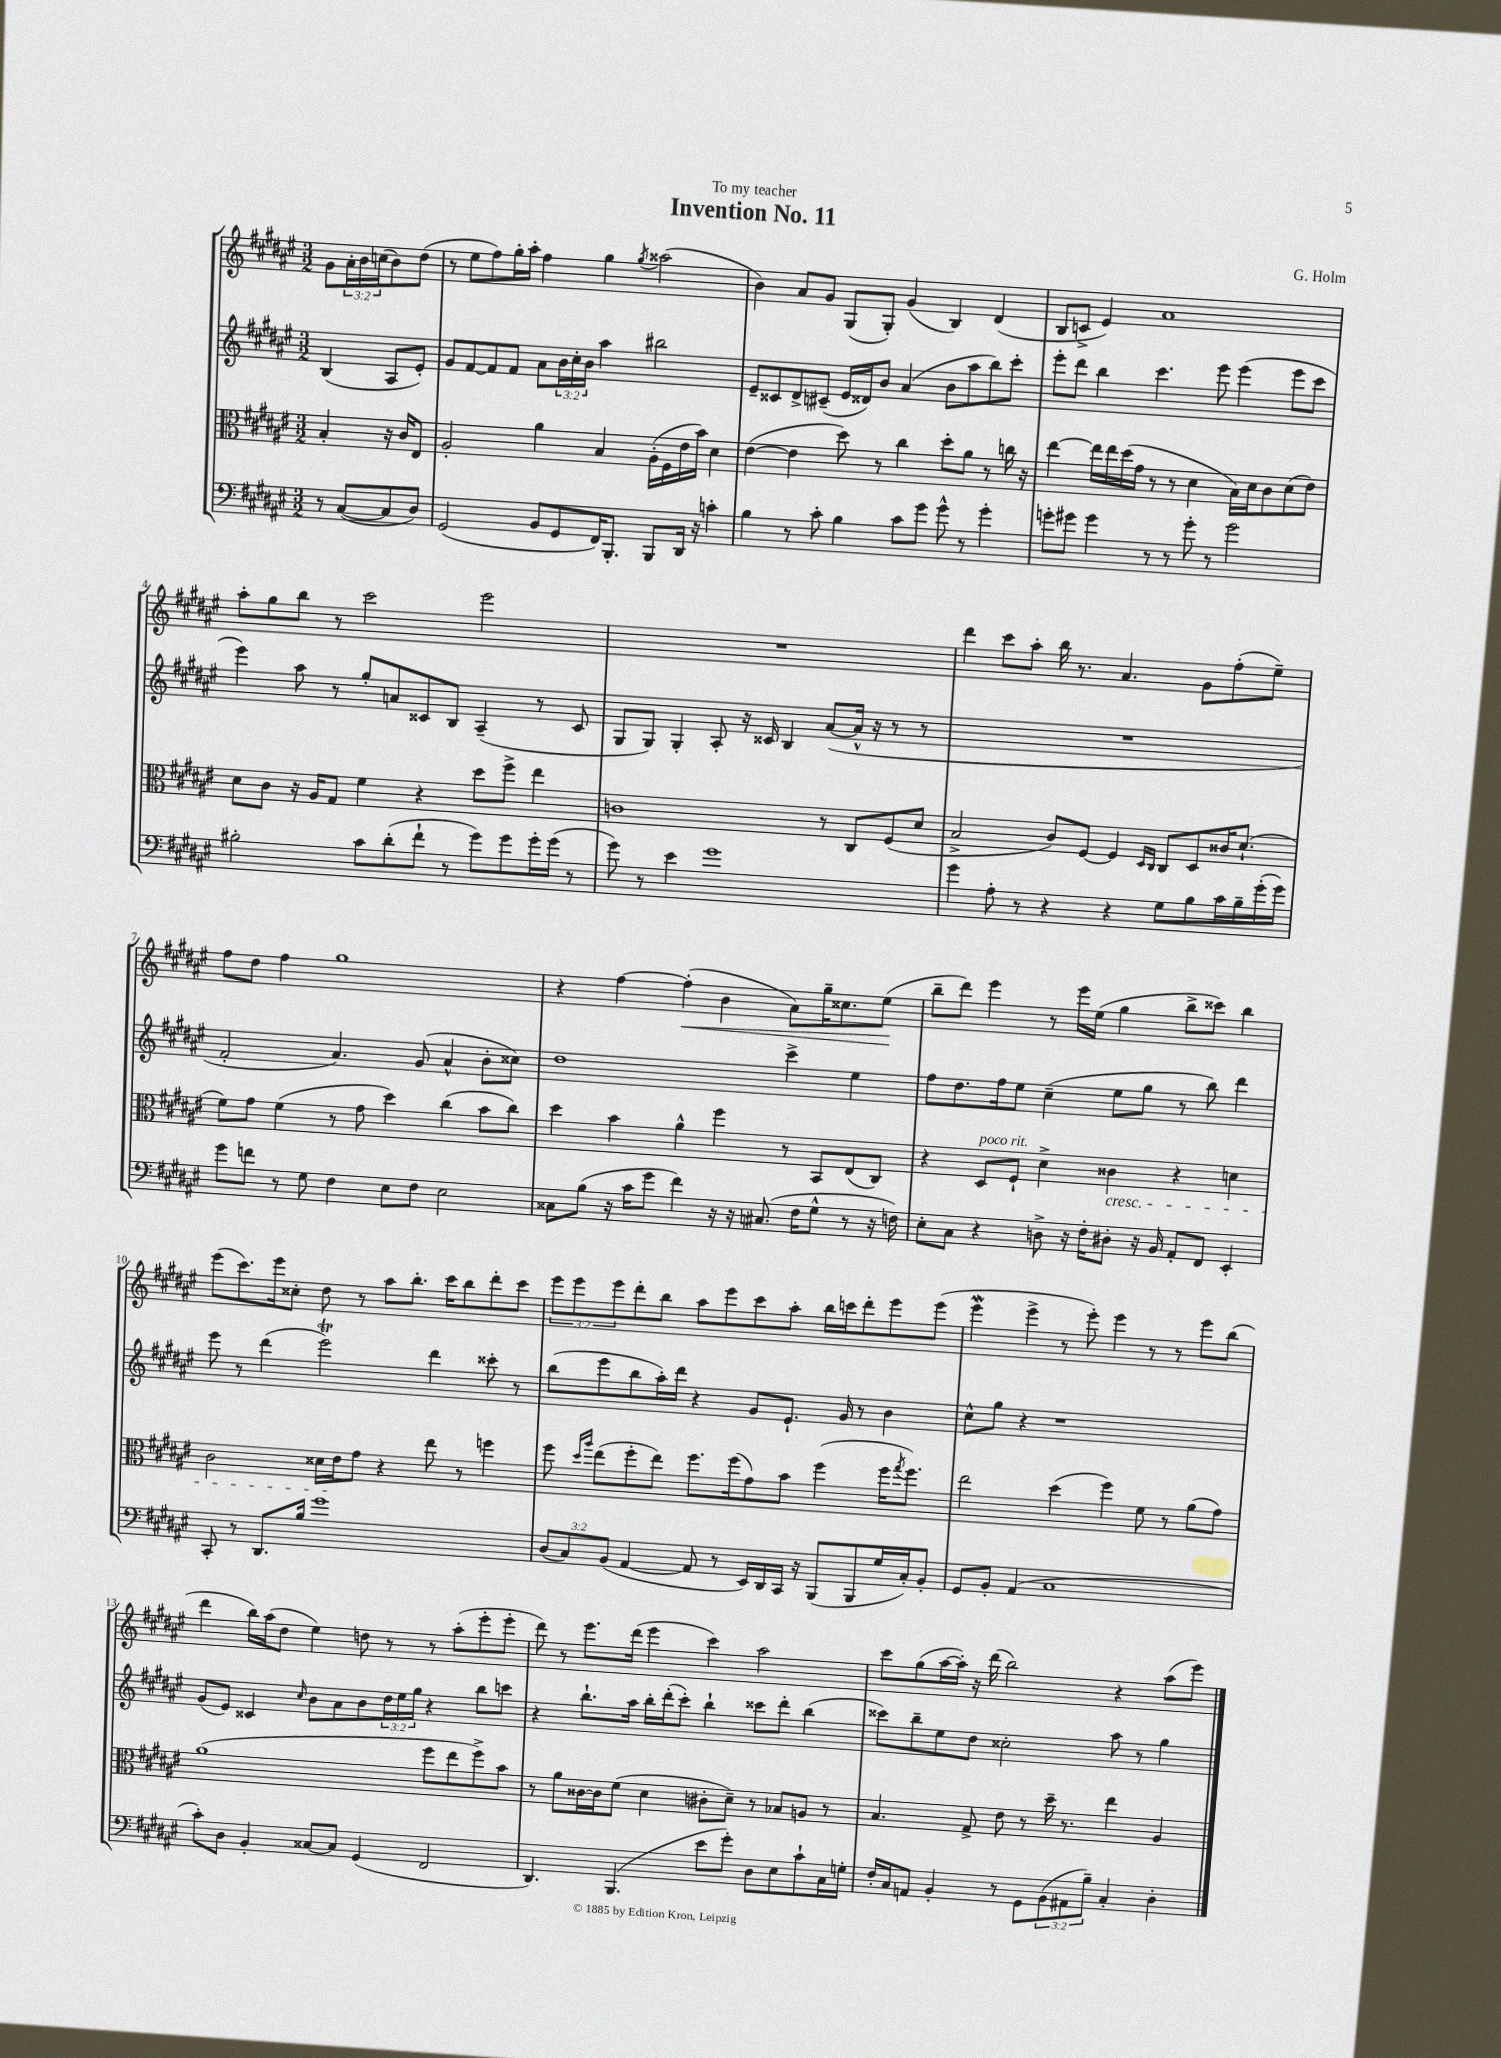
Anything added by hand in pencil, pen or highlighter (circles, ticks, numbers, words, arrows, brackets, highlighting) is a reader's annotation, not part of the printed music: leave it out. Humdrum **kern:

**kern	**kern	**kern	**kern	**dynam
*part4	*part3	*part2	*part1	*part1
*staff4	*staff3	*staff2	*staff1	*staff1
*clefF4	*clefC3	*clefG2	*clefG2	*
*k[f#c#g#d#a#e#]	*k[f#c#g#d#a#e#]	*k[f#c#g#d#a#e#]	*k[f#c#g#d#a#e#]	*
*M3/2	*M3/2	*M3/2	*M3/2	*
=	=	=	=	=
8r	4B'/	(4B/	8g#\L	.
([8C#/L	.	.	24a#'\L	.
.	.	.	24b\	.
.	.	.	(24ccn\J	.
8C#/]	16r	8A#/L	8b\)	.
.	16c#/KL	.	.	.
8D#/J)	8E#/J	8e#'/J)	(8dd#\J	.
=1	=1	=1	=1	=1
(2GG#/	2A#'/	8g#/L	8r	.
.	.	[8f#/	8ee#\L	.
.	.	8f#/]	8ff#\)	.
.	.	8f#/J	16gg#'\L	.
.	.	.	16aa#'\JJ	.
8BB/L	4a#\	8a#\L	4ff#\	.
8GG#/	.	24b\L	.	.
.	.	24cc#'\	.	.
.	.	24b\JJ	.	.
16FF#/K)	4B/	4aa#\	4gg#\	.
8.BBB'/J	.	.	.	.
.	.	.	8qgg#/	.
8BBB/L	(16A#'\LL	2bb#X\	(2aa##X\	.
.	16F#\	.	.	.
16DD#/Jk	16e#\	.	.	.
16r	16b\JJ)	.	.	.
4cn'\	4d#\	.	.	.
=2	=2	=2	=2	=2
4B\	([4e#\	8e#~/L	4b\)	.
.	.	8c##X/	.	.
8r	4e#\]	8d#^/	8a#/L	.
8c#'\	.	(8c#X~/J	8g#/J	.
4B\	8dd#\)	16e#/LL	(8G#/L	.
.	.	16d##X/J)	.	.
.	8r	8b/J	8G#'/J)	.
8c#\L	4cc#\	(4a#/	(4g#/	.
8g#\J	.	.	.	.
8g#^^\	8dd#'\L	8b\L	4B/)	.
8r	8a#\J	8aa#\	.	.
4g#'\	8r	8bb\)	(4d#/	.
.	16ccn\	8ccc#'\J	.	.
.	16r	.	.	.
=3	=3	=3	=3	=3
8gn'\L	[4ee#\	8eee#'\L	8B/L	.
8g#X\J	.	8ddd#\J	8cn^/J	.
4g#\	16ee#\LL]	4bb\	4e#/)	.
.	16ee#\	.	.	.
.	(16dd#\	.	.	.
.	16g#\JJ	.	.	.
8r	8r	4.ccc#\	1a#	.
8r	8r	.	.	.
8g#'\	4d#\	.	.	.
8r	.	8eee#\	.	.
2g#\	16B\LL)	(4eee#\	.	.
.	16d#\J	.	.	.
.	8c#\	.	.	.
.	(8d#\	8eee#\L	.	.
.	8e#\J)	8ccc#\J	.	.
!!LO:LB:g=z
=4	=4	=4	=4	=4
2B#X'\	8d#\L	4eee#\)	8aa#'\L	.
.	8c#\J	.	8gg#\	.
.	16r	8aa#\	8bb\J	.
.	16A#/KL	.	.	.
.	8G#/J	8r	8r	.
8c#\L	4f#\	8gg#'/L	2ccc#\	.
(8d#'\	.	8an/	.	.
8f#`\J	4r	8c##X/	.	.
8r	.	8B/J	.	.
8g#\L)	8dd#\L	(4A#~/	2eee#\	.
8g#\	8ff#^\J	.	.	.
16g#'\L	4ee#\	8r	.	.
(16g#\JJ	.	.	.	.
8r	.	8c##/	.	.
=5	=5	=5	=5	=5
8g#\)	1cn	8G#/L	1.r	.
8r	.	8G#/J)	.	.
4e#\	.	4G#'/	.	.
1g#	.	8A#'/	.	.
.	.	16r	.	.
.	.	16c##X/	.	.
.	.	4B/	.	.
.	8r	([8a#/L	.	.
.	8C#/L	16a#^^/Jk]	.	.
.	.	16r	.	.
.	(8F#/	8r	.	.
.	8d#/J	8r	.	.
=6	=6	=6	=6	=6
4g#\	2B^/	1.r	4ddd#\	.
8A#'\	.	.	8ccc#\L	.
8r	.	.	8aa#'\J	.
4r	8c#/L)	.	16bb\	.
.	.	.	8.r	.
.	[8F#/J	.	.	.
4r	4F#/]	.	4.a#/	.
.	16qqD#/LL	.	.	.
.	16qqC#/JJ	.	.	.
8G#\L	8C#/L	.	.	.
8B\	8D#/	.	8g#\L	.
16c#\L	16c##X/K	.	(8ff#'\	.
16B~\	(8.d#`/J	.	.	.
(16g#'\	.	.	8ee#~\J)	.
16g#\JJ)	.	.	.	.
!!LO:LB:g=z
=7	=7	=7	=7	=7
8g#\L	8f#\L)	2f#'/	8ff#\L	.
8fn\J	8g#\J	.	8dd#\J	.
8r	(4f#\	.	4ff#\	.
8G#\	.	.	.	.
4F#\	8r	4.a#/)	1gg#	.
.	8g#\	.	.	.
8E#\L	4dd#\)	.	.	.
8F#\J	.	(8g#/	.	.
2E#\	(4cc#\	4a#^^/	.	.
.	8b\L	8b'\L	.	.
.	8cc#\J)	8cc##X\J)	.	.
=8	=8	=8	=8	=8
8C##X\L	4dd#\	1dd#	4r	.
(8B\J	.	.	.	.
16r	4b\	.	[4ff#\	.
16c#\KL	.	.	.	.
8g#\J	.	.	.	.
!	!	!	!	!LO:HP:b
4f#\)	4a#^^\	.	(4ff#'\]	<
16r	4ff#\	.	4b\	.
16r	.	.	.	.
(8.C#X/	.	.	.	.
.	8r	4ccc#^\	8a#\L)	.
16F#\KL	.	.	.	.
8G#^^\J	8BB/L	.	16gg#~\K	.
.	.	.	8.cc##X\	.
8r	(8E#/	4ee#\	.	.
16r	8C#/J)	.	(8ee#\J	.
16Fn\)	.	.	.	.
.	.	.	.	[
=9	=9	=9	=9	=9
8E#'\L	4r	8ff#\L	8bb~\L	.
8C#\J	.	8.dd#\	8ddd#\J)	.
!	!LO:TX:a:i:t=poco rit.	!	!	!
4r	8D#/L	.	4eee#\	.
.	.	16ff#\k	.	.
.	8F#`/J	8ee#\J	.	.
8Dn^\	4d#^\	(4cc#~\	8r	.
16r	.	.	16eee#\LL	.
16F#'\KL	.	.	(16ee#\JJ	.
!	!LO:TX:b:i:t=cresc.	!	!	!
8D#X'\J	4c##X\	8ee#\L	4gg#\	.
16r	.	8gg#\J	.	.
16BB/	.	.	.	.
8AA#'/L	4r	8r	8bb^\L	.
8FF#/J	.	8bb\)	8ccc##X\J)	.
4EE#'/	4dn\	4ddd#\	4bb\	.
!!LO:LB:g=z
=10	=10	=10	=10	=10
8CC#'/	2c#\	8eee#\	(8eee#\L	.
8r	.	8r	8.ccc#\)	.
8.DD#/L	.	(4ddd#\	.	.
.	.	.	16eee#\k	.
.	.	.	8cc##X'\J	.
16B/Jk	.	.	.	.
1g#	16d##X\LL	2eee#t\)	8dd#\	.
.	16e#\J	.	.	.
.	8g#\J	.	8r	.
.	4r	.	8aa#\L	.
.	.	.	8.bb'\J	.
.	8ee#\	4ddd#\	.	.
.	.	.	16ccc#\KL	.
.	8r	.	8bb\	.
.	4ffn\	8ccc##X'\	8ddd#'\	.
.	.	8r	8ccc#\J	.
=11	=11	=11	=11	=11
(12D#/L	8ff#\	(8bb\L	12eee#\L	.
12C#/)	.	.	12eee#\	.
.	16qqdd#/LL	.	.	.
.	16qqaa#/JJ	.	.	.
.	(8ee#\L	8eee#\	.	.
(12BB/J	.	.	12eee#\	.
[4AA#/	8ff#'\	8bb\	8ddd#'\	.
.	8ee#\J)	16aa#'\L)	8bb\J	.
.	.	16ddd#\JJ	.	.
8AA#/]	8.ff#\L	4r	8aa#\L	.
8r	.	.	8eee#\	.
.	(16ff#\k	.	.	.
16EE#/LL)	8g#\)	8g#/L	8ccc#\	.
16DD#/	.	.	.	.
16CC#/JJ	8b\J	8.e#`/J	8aa#'\J	.
16r	.	.	.	.
(8BBB/L	(4ff#\	.	16bb\LL	.
.	.	16g#/	16cccn\J	.
8BBB/	.	8r	8ddd#'\	.
16G#/L	16ff#\KL	4b\	8eee#\	.
.	8qgg#/	.	.	.
16C#'/J)	8.ff#\J)	.	.	.
8BB'/J	.	.	(8eee#\J	.
=12	=12	=12	=12	=12
8GG#/L	2ee#\	8cc#^^\L	4eee#W\	.
8BB'/J	.	8gg#\J	.	.
(4AA#/	.	4r	4eee#^\	.
1C#	(4dd#\	1r	8r	.
.	.	.	8eee#'\)	.
.	4ff#\)	.	4eee#\	.
.	8f#\	.	8r	.
.	8r	.	8r	.
.	(8a#\L	.	8eee#\L	.
.	8g#\J)	.	(8bb\J	.
!!LO:LB:g=z
=13	=13	=13	=13	=13
8c#'\L)	(1a#	(8g#/L	4ddd#\	.
8D#\J	.	8e#/J)	.	.
4BB'/	.	4c##X/	16bb\LL)	.
.	.	.	(16aa#\J	.
.	.	.	8dd#\J	.
.	.	16qqcc#/	.	.
[8C##X/L	.	8b\L	4ee#\)	.
8C##/J]	.	8a#\	.	.
(4GG#/	.	8b\	8ddn\	.
.	.	24dd#\L	8r	.
.	.	24ee#\	.	.
.	.	24gg#\JJ	.	.
2FF#/	8ff#\L	4r	8r	.
.	8ee#\	.	(8aa#'\L	.
.	8ff#^\)	8bb\L	8eee#'\	.
.	8b\J	8cccn\J	8eee#'\J	.
=14	=14	=14	=14	=14
4.DD#/)	8r	4r	8ddd#\)	.
.	8a#\L	.	8r	.
.	[16c##X\L	8.bb`\L	8.eee#\L	.
.	16c##\J]	.	.	.
(4.BBB/	(8f#\J	.	.	.
.	.	16aa#\Jk	(16ddd#\Jk	.
.	4d#\	16bb'\LL	4eee#\	.
.	.	(16ddd#'\J	.	.
.	.	8ccc#'\J)	.	.
8e#\L	8c#X'\L	4bb`\	4ccc#\)	.
8g#'\J)	8d#~\J)	.	.	.
8D#\L	8r	8ccc##X\L	2aa#\	.
8E#\	8B-X/L	8ddd#'\J	.	.
8c#`\	8An/J	(4bb\	.	.
16C#\L	8r	.	.	.
16Gn'\JJ	.	.	.	.
=15	=15	=15	=15	=15
16F#'/LL	4.B/	8ccc##X\L)	8ccc#\L	.
16C#/J	.	.	.	.
8AAn/J	.	8bb~\	(8gg#\	.
4BB'/	.	8ee#\	[16aa#\L	.
.	.	.	16aa#'\JJ])	.
.	8G#^/	8dd#\J	16r	.
.	.	.	(16ddd#\	.
8r	8e#\	2cc##X'\	2bb\)	.
8GG#\L	8r	.	.	.
(12BB\	16dd#~\	.	.	.
.	8.r	.	.	.
12AA#X\	.	.	.	.
12B~\J)	.	.	.	.
4C#'/	4ee#\	8aa#\	4r	.
.	.	8r	.	.
4D#'\	4A#/	4gg#\	(8aa#\L	.
.	.	.	8eee#\J)	.
==	==	==	==	==
*-	*-	*-	*-	*-
